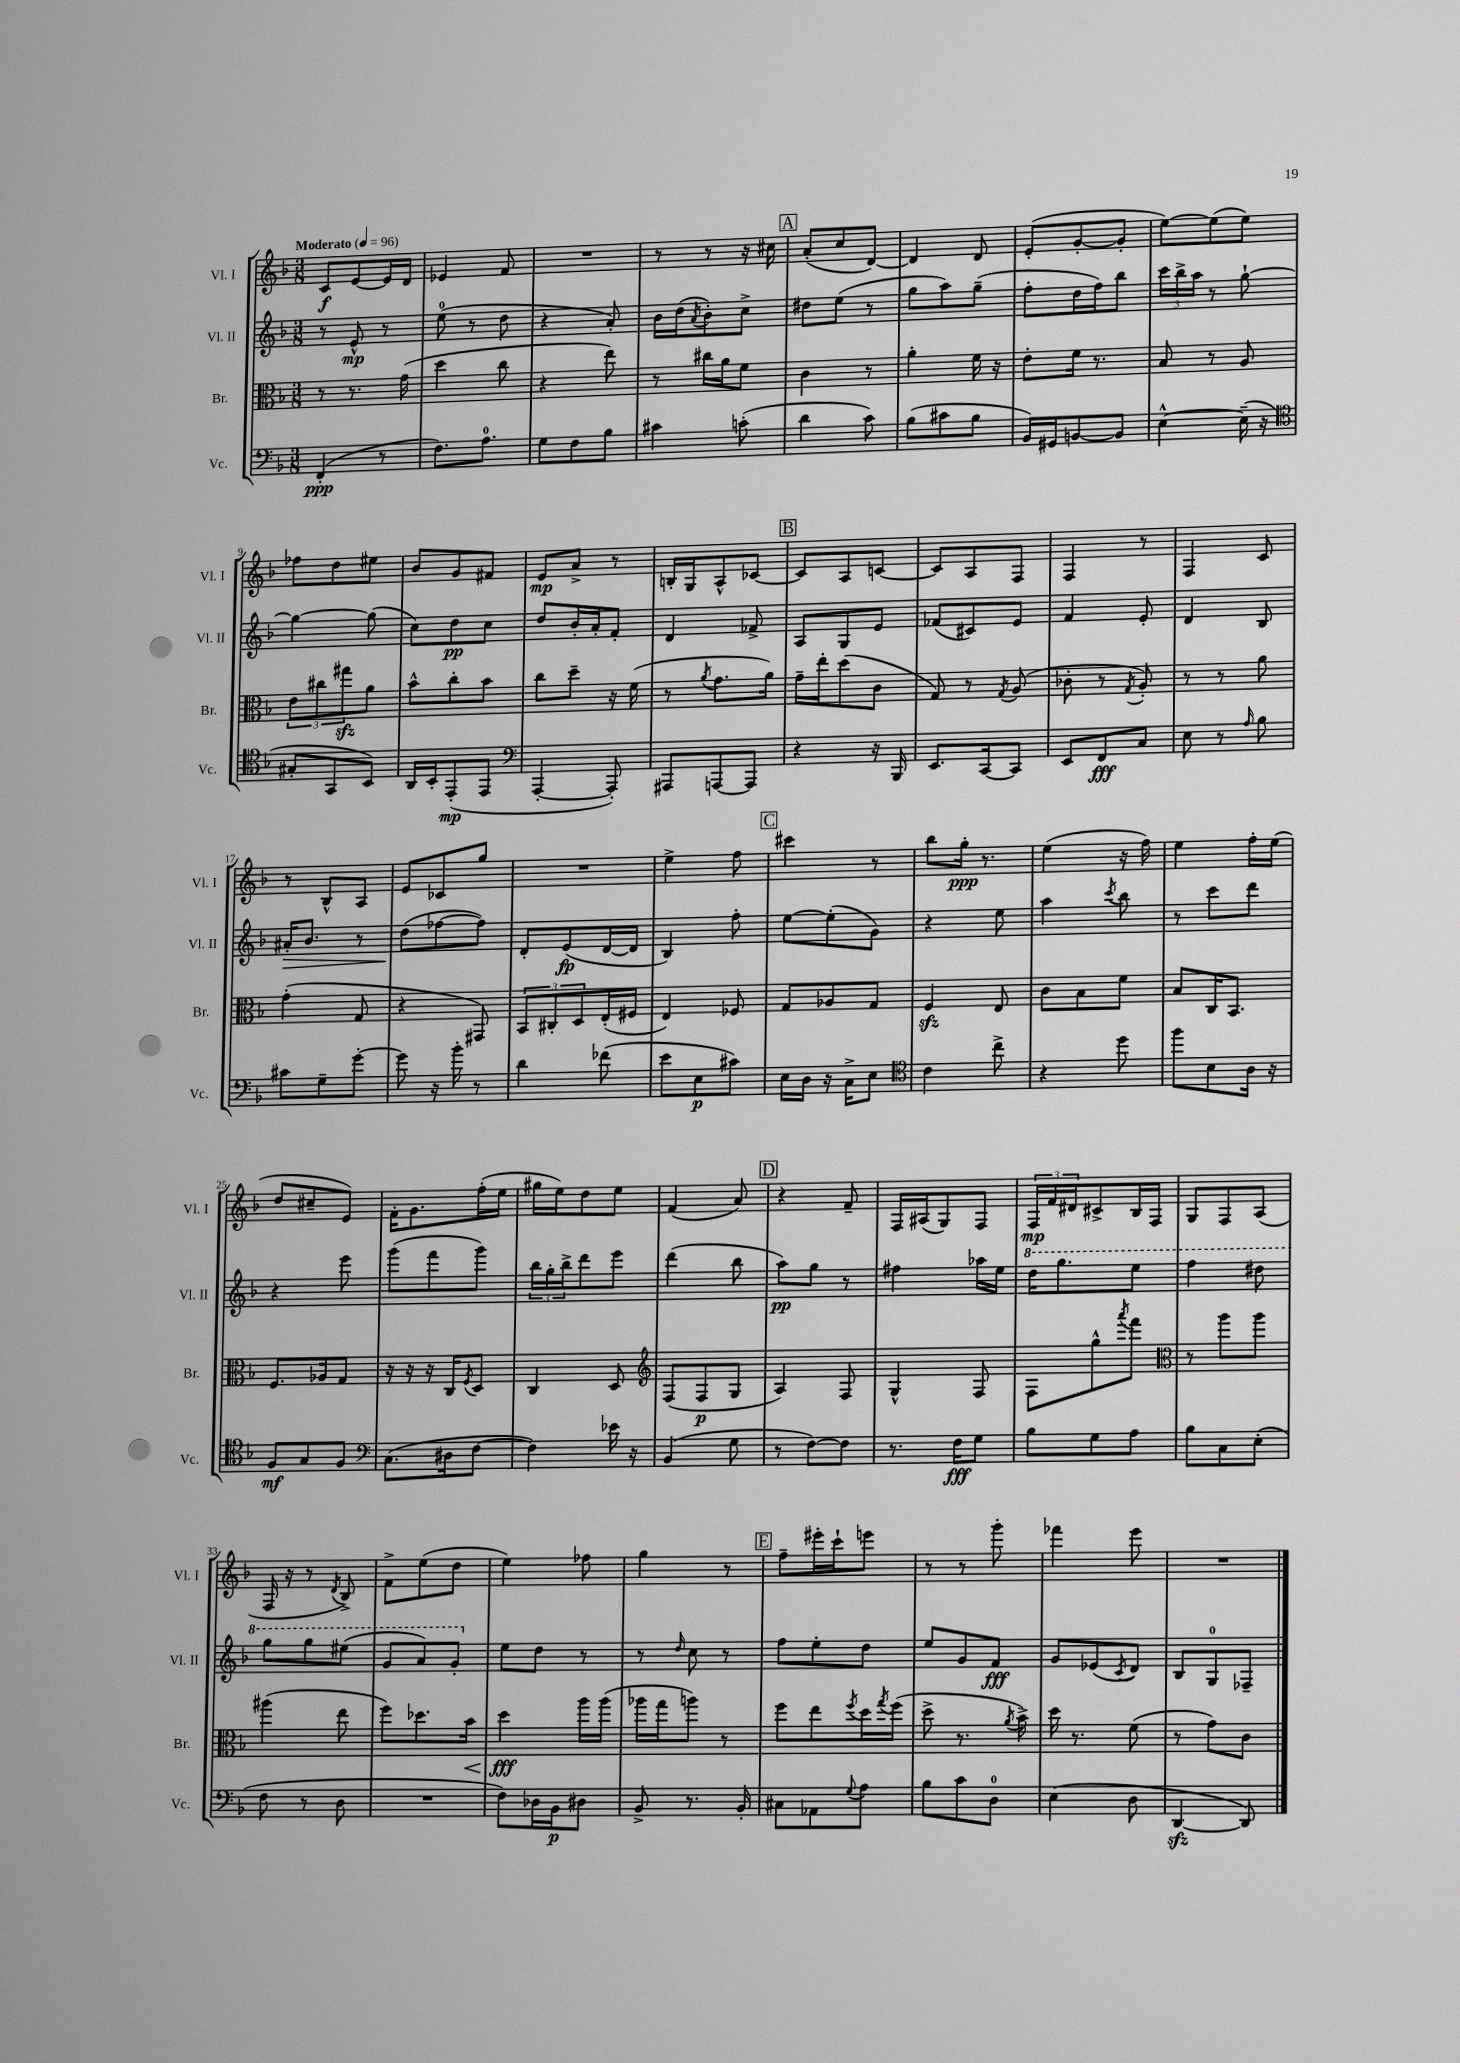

**kern	**kern	**kern	**kern
*staff4	*staff3	*staff2	*staff1
*clefF4	*clefC3	*clefG2	*clefG2
*k[b-]	*k[b-]	*k[b-]	*k[b-]
*M3/8	*M3/8	*M3/8	*M3/8
*MM96	*MM96	*MM96	*MM96
(4FF'/	8r	8r	8c/L
.	8.r	8e^^/	[8e/
8r	.	8r	16e/]L
.	(16g\	.	16d/JJ
=	=	=	=
8.F\L)	4dd\	(8ee\	4e-/
.	.	8r	.
8.A\J	.	.	.
.	8cc\	8dd\	8f/
=	=	=	=
8G\L	4r	4r	4.r
8F\	.	.	.
8B-\J	8ee\)	8a'/)	.
=	=	=	=
4c#\	8r	16b-\LL	8r
.	.	(16dd\J	.
.	.	8qa/	.
.	16cc#\LL	8b-'\)	8r
.	16a\J	.	.
(8c'\	8f\J	8cc^\J	16r
.	.	.	16cc#\
=	=	=	=
4d\	4c\	8dd#\L	(8a'/L
.	.	(8ee\J	8cc/
8c\)	8r	8r	[8d/J)
=	=	=	=
(8B-\L	4a'\	8gg\L	4d/]
8c#\	.	8aa\)	.
8B-\J	16f\	(8gg~\J	8d/
.	16r	.	.
=	=	=	=
16BB-/LL)	8e'\L	8ff'\L	(8e'/L
16GG#/J	.	.	.
[8BB/	16f\Jk	16dd\L	[8g'/
.	8.r	16ff\J)	.
8BB/]J	.	8bb-\J	8g'/]J
=	=	=	=
[4E^^\	8B-/	24ccc\LL	[8ee\L)
.	.	24bb-^\	.
.	.	24aa\JJ	.
.	8r	8r	(8ee\]
(16E~\]	8A/	[8gg`\	8ee\J)
16r	.	.	.
=	=	=	=
*clefC4	*	*	*
8G#'/L	12e\L	4gg\_	8ff-\L
.	12cc#\	.	.
8GG/	.	.	8dd\
.	12gg#\	.	.
8BB-/J)	8a\J	(8gg\]	8ee#\J
=	=	=	=
16AA/LL	8b-^^\L	8cc\L)	8b-/L
16BB-'/J	.	.	.
(8EE'/	8cc'\	8dd\	8g/
8EE/J	8b-\J	8cc\J	8f#/J
=	=	=	=
*clefF4	*	*	*
[4AAA'/	8cc\L	8dd/L	8e/L
.	8dd~\J	16b-'/L	8a^/J
.	.	16a'/J	.
8AAA'/])	16r	8f'/J	8r
.	(16f\	.	.
=	=	=	=
8AAA#/L	8r	4d/	16B'/LL
.	.	.	16G/J
.	8qa/	.	.
[8AAA/	8.g\L	.	8A^^/
8AAA/]J	.	8f-^/	[8c-/J
.	16a\Jk)	.	.
=	=	=	=
4r	16g~\LL	8A/L	8c-/]L
.	16ee'\J	.	.
.	(8dd\	8G/	8A/
16r	8c\J	8e/J	[8c/J
16BBB-/	.	.	.
=	=	=	=
8.EE/L	8G/)	(8f-/L	8c/]L
.	8r	8c#/)	8A/
[16CC/k	.	.	.
.	8qG/	.	.
8CC/]J	(8A/	8e/J	8F/J
=	=	=	=
8EE/L	8c-'\	4f/	4F/
8FF/	8r	.	.
.	8qG/	.	.
8C/J	8A'/)	8e'/	8r
=	=	=	=
8E\	8r	4d/	4F/
8r	8r	.	.
16qqA/	.	.	.
8B-\	8a\	8B-/	8c/
=	=	=	=
8c#\L	(4g'\	16a#'/LK	8r
.	.	8.b-/J	.
8G~\	.	.	8B-^^/L
[8g'\J	8G/	8r	8A/J
=	=	=	=
8g\]	4r	(8dd\L	8e/L
16r	.	[8ff-\	8c-/
16b-'\	.	.	.
8r	8GG#/)	8ff-\]J)	8gg/J
=	=	=	=
4d\	12BB-/L	8d'/L	4.r
.	12C#'/	.	.
.	.	(8e/	.
.	12D/	.	.
(8f-\	(16E'/L	[16d/L	.
.	16F#/JJ	16d/]JJ	.
=	=	=	=
8e\L	4E/)	4B-/)	4ee^\
8E\	.	.	.
8c#\J)	8F-/	8ff'\	8ff\
=	=	=	=
16E\LL	8G/L	[8ee\L	4ccc#\
16D\JJ	.	.	.
16r	8A-/	(8ee'\]	.
16C^\LK	.	.	.
8E\J	8G/J	8g\J)	8r
=	=	=	=
*clefC4	*	*	*
4c\	4F/	4r	8bb-\L
.	.	.	16gg'\Jk
.	.	.	8.r
8cc^\	8E/	8ee\	.
=	=	=	=
4r	8c\L	4aa\	(4ee\
.	8B-\	.	.
.	.	8qccc/	.
8dd\	8f\J	8bb-\	16r
.	.	.	16ff\)
=	=	=	=
8ff\L	8B-/L	8r	4ee\
8B-\	16C/K	8ccc\L	.
.	8.BB-/J	.	.
16A\Jk	.	8ddd\J	16ff'\LL
16r	.	.	(16ee\JJ
=	=	=	=
8F/L	8.F/L	4r	8dd/L
8G/	.	.	8cc#~/
.	16A-/k	.	.
8F/J	8G/J	8eee\	8e/J)
=	=	=	=
*clefF4	*	*	*
(8.C\L	16r	(8ggg\L	16f'\LK
.	16r	.	8.g\
.	16r	8fff\	.
16D#\k	16C/LK	.	.
.	8qF/	.	.
[8F\J	8D/J	8ggg\J)	(16ff'\L
.	.	.	16ee\JJ
=	=	=	=
4F\])	4C/	24bb-\LL	16gg#\LL
.	.	24gg'\	.
.	.	.	16ee\J)
.	.	24bb-^\J	.
.	.	8ddd\	8dd\
16e-\	8D/	8eee\J	8ee\J
16r	.	.	.
=	=	=	=
*	*clefG2	*	*
(4BB-/	(8F/L	(4ddd\	(4f/
.	8F/	.	.
8G\	8G/J	8bb-\	8a/)
=	=	=	=
8r	4A/)	8aa\L)	4r
[8F\L)	.	8gg\J	.
8F\]J	8F/	8r	8f~/
=	=	=	=
8.r	4G^^/	4ff#\	16F/LL
.	.	.	(16A#/J
.	.	.	8G/)
16F\LK	.	.	.
8G\J	8F/	16aa-\LL	8F/J
.	.	16ee\JJ	.
=	=	=	=
8B-\L	8F\L	16ddd\LK	24F/LL
.	.	.	24f/
.	.	8.ggg\	.
.	.	.	24d#/J
8G\	8gg^^\	.	8c#^/
.	8qaaa/	.	.
8A\J	8fff\J	8eee\J	16B-/L
.	.	.	16F/JJ
=	=	=	=
*	*clefC3	*	*
8B-\L	8r	4fff\	8G/L
8C\	8aa\L	.	8F/
(8E'\J	8aa\J	8ddd#\	(8A/J
=	=	=	=
8F\	(4aa#\	8ggg\L	16F/
.	.	.	16r
8r	.	8ggg\	8r
.	.	.	8qd/
8D\	8ee\	(8eee#\J	8B-^/)
=	=	=	=
4.r	8ff\L)	8gg/L	8f^\L
.	8.dd-\	8aa/)	(8ee\
.	.	8gg'/J	8dd\J
.	16b-\Jk	.	.
=	=	=	=
8F\L)	4dd\	8ee\L	4ee\)
16D-\L	.	8dd\J	.
16BB-\J	.	.	.
8D#\J	16aa\LL	8r	8ff-\
.	(16aa\JJ	.	.
=	=	=	=
8BB-^/	16aa-\LL	8r	4gg\
.	16gg\J	.	.
.	.	16qqdd/	.
8.r	8aa\J)	8cc\	.
.	8r	8r	8r
16BB-'/	.	.	.
=	=	=	=
8C#\L	8ff\L	8ff\L	8ff~\L
8AA-\	8ee\	8ee'\	16eee#'\L
.	.	.	16ccc`\J
8qqG/	8qff/	.	.
8A\J	16dd\L	8dd\J	8eee\J
.	8qgg/	.	.
.	(16ff\JJ	.	.
=	=	=	=
8B-\L	8dd^\	8ee/L	8r
8c\	8.r	8g/	8r
8D\J	.	8f/J	8ggg'\
.	8qa/	.	.
.	16b-^\)	.	.
=	=	=	=
(4E\	16dd\	8g/L	4fff-\
.	8.r	.	.
.	.	(8e-/	.
.	.	8qc/	.
8D\	(8f\	8d/J)	8eee\
=	=	=	=
[4DD/	8r	8B-/L	4.r
.	8g\L)	8G/	.
8DD/])	8c\J	8F-~/J	.
==	==	==	==
*-	*-	*-	*-
